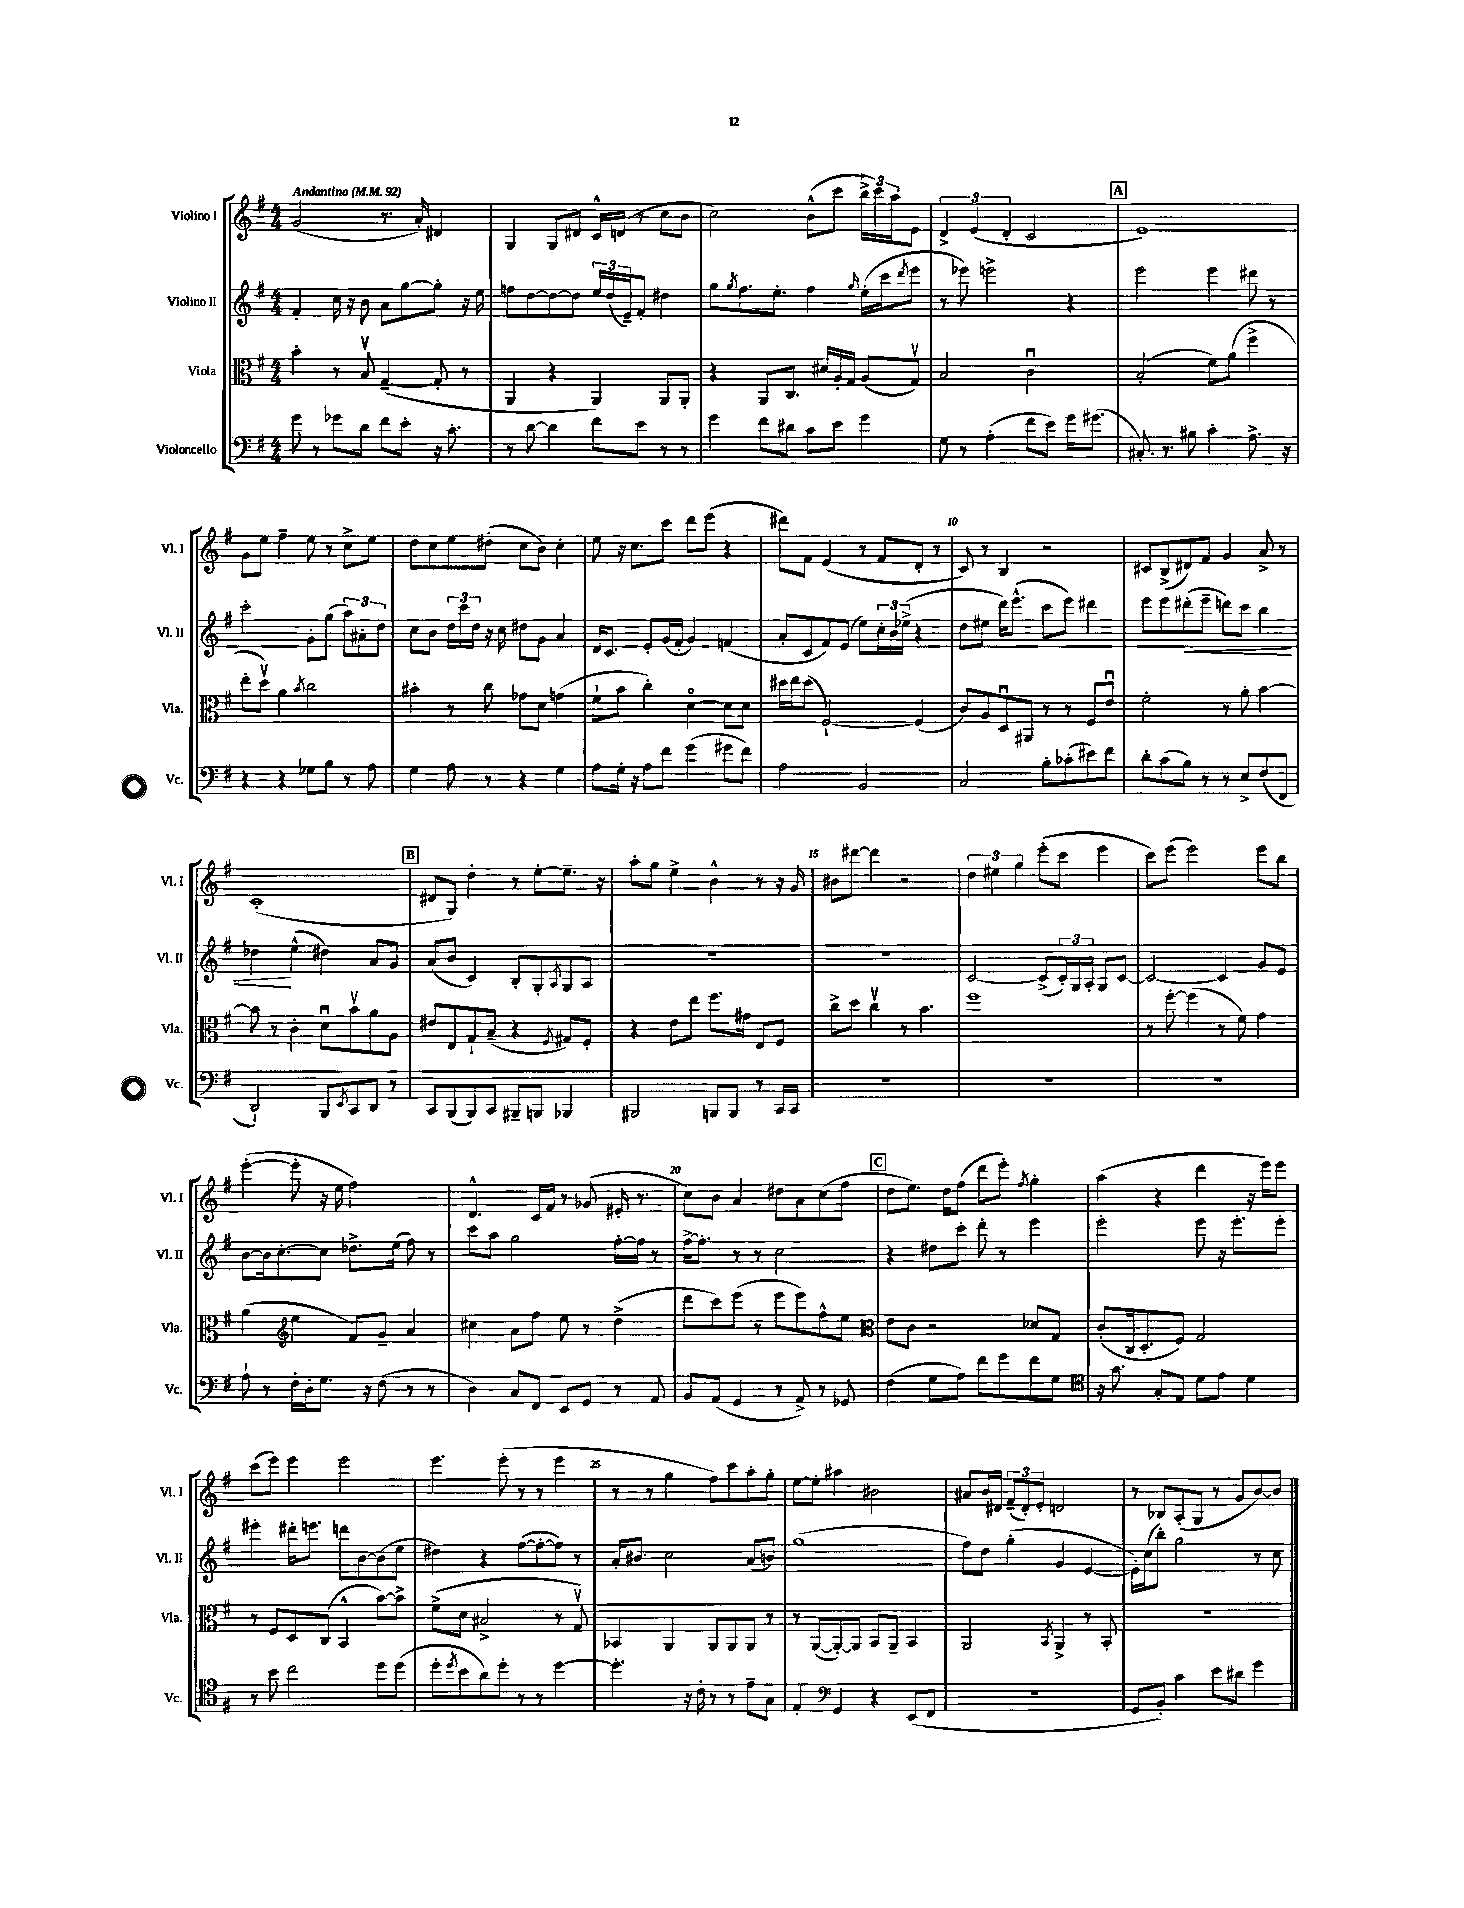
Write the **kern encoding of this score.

**kern	**kern	**kern	**dynam	**kern
*part4	*part3	*part2	*part2	*part1
*staff4	*staff3	*staff2	*staff2	*staff1
*I"Violoncello	*I"Viola	*I"Violino II	*	*I"Violino I
*I'Vc.	*I'Vla.	*I'Vl. II	*	*I'Vl. I
*clefF4	*clefC3	*clefG2	*	*clefG2
*k[f#]	*k[f#]	*k[f#]	*	*k[f#]
*M4/4	*M4/4	*M4/4	*	*M4/4
*MM92	*MM92	*MM92	*	*MM92
=1	=1	=1	=1	=1
!	!	!	!	!LO:TX:a:B:t=Andantino
8g\	4b'\	4f#'/	.	(2g/
8r	.	.	.	.
8g-X\L	8r	16cc\	.	.
.	.	16r	.	.
8d\J	8Bv/	8b\	.	.
8f#\L	([4G~/	8a\L	.	8.r
8e'\J	.	[8gg\	.	.
.	.	.	.	16a'/)
16r	8G'/]	8gg'\J]	.	4d#X/
8.c'\	.	.	.	.
.	8r	16r	.	.
.	.	16ee\	.	.
=2	=2	=2	=2	=2
8r	4AA/	8ffn\L	.	4G/
[8d\	.	[8dd\	.	.
4d\]	4r	8dd\_	.	8G/L
.	.	8dd\J]	.	8d#X/J
8f#\L	4AA/)	24ee/LL	.	16c^^/LL
.	.	(24dd/	.	.
.	.	.	.	(16dn/JJ
.	.	24e~/J)	.	.
8e\J	.	8f#'/J	.	8r
8r	8AA/L	4dd#X\	.	8cc\L
8r	8AA'/J	.	.	8b\J
=3	=3	=3	=3	=3
4g\	4r	8gg\L	.	2cc\)
.	.	8qgg/	.	.
.	.	8.ff#\	.	.
8f#\L	8AA/L	.	.	.
.	.	8.ee'\J	.	.
8d#X\J	8.C/J	.	.	.
8c\L	.	4ff#\	.	(8b^^\L
.	16d#X/LL	.	.	.
8e\J	16A'/	.	.	8ccc\J
.	16G/JJ	.	.	.
.	.	16qqgg/	.	.
4g\	(8A/L	(16ee'\LL	.	24bb^\LL)
.	.	.	.	24ccc\
.	.	16ccc\J	.	.
.	.	.	.	24aa\J
.	.	8qddd/	.	.
.	8Gv/J)	8eee\J	.	8e\J
=4	=4	=4	=4	=4
8G\	2B/	8r	.	6d^/
8r	.	8eee-X\)	.	.
.	.	.	.	(6e/
(4A'\	.	2eeen^\	.	.
.	.	.	.	6d'/
8f#\L	2cu\	.	.	2c/
8e\J)	.	.	.	.
16g\KL	.	4r	.	.
(8.g#X\J	.	.	.	.
!!LO:REH:place=s1:t=A
=5	=5	=5	=5	=5
8.C#X'/)	(2B'/	2eee\	.	1e)
8.r	.	.	.	.
8B#X\	.	.	.	.
4c'\	8f#\L)	4eee\	.	.
.	(8a\J	.	.	.
8.A^\	4ff#^\	8ddd#X\	.	.
.	.	8r	.	.
16r	.	.	.	.
!!LO:LB:g=z
=6	=6	=6	=6	=6
4r	8ee'\L	2ccc'\	.	8g\L
.	8ddv\J)	.	.	8ee\J
4r	4a\	.	.	4ff#~\
.	8qb/	.	.	.
8G-X\L	2cc\	8g'\L	.	8ee\
8B\J	.	(8gg\J	.	8r
8r	.	12aa\L)	.	8cc^\L
.	.	12a#X'\	.	.
8A\	.	.	.	8ee\J
.	.	12dd\J	.	.
=7	=7	=7	=7	=7
4G\	4b#X'\	8cc\L	.	8dd\L
.	.	8b\J	.	8cc\
8A\	8r	24dd\LL	.	8ee\
.	.	24ccc\	.	.
.	.	24dd\JJ	.	.
8r	8cc\	16r	.	(8dd#X'\J
.	.	16cc\	.	.
4r	8g-X\L	8dd#X\L	.	8cc\L
.	8d\J	8g\J	.	8b\J)
4G\	(4gn\	4a/	.	4cc'\
=8	=8	=8	=8	=8
8A\L	8f#`\L	16d/KL	.	8ee\
.	.	8.c/J	.	.
16G'\Jk	8b\J	.	.	16r
16r	.	.	.	8.cc\L
8A\L	4cc'\)	8e'/L	.	.
8f#\J	.	(16g/L	.	8ccc\J
.	.	16f#'/JJ	.	.
(4g\	[4d\	4g/)	.	8ddd\L
.	.	.	.	(8eee\J
8g#X\L	8d\L]	(4fn/	.	4r
8f#\J)	8d\J	.	.	.
=9	=9	=9	=9	=9
2A\	16dd#X\LL	8a'/L	.	8ddd#X\L)
.	16ee\J	.	.	.
.	(8dd#\J	8c/	.	8f#\J
.	[2F#`/)	8f#/)	.	(4e/
.	.	(8e/J	.	.
2BB/	.	8ee\L)	.	8r
.	.	24cc'\L	.	8f#/L
.	.	24b\	.	.
.	.	(24ee-X^\JJ	.	.
.	(4F#/]	4r	.	8d'/J
.	.	.	.	8r
=10	=10	=10	=10	=10
2C/	8c/L)	8dd\L	.	8c/)
.	8A/	8ee#X\J	.	8r
.	8Du/	16ddd\KL)	.	4B/
.	.	(8.eee^^\J	.	.
.	8AA#X/J	.	.	.
8B'\L	8r	8ccc\L	.	2r
(8c-X'\	8r	8eee\J)	.	.
8e#X\)	8F#/L	4ddd#X\	.	.
8f#\J	8eu/J	.	.	.
=11	=11	=11	=11	=11
8d'\L	2f#'\	8eee\L	.	8c#X/L
(8c\	.	8eee\	.	(8B^/
!	!	!	!LO:HP:b	!
8B\J)	.	(8ddd#X'\	<	8d#X/)
8r	.	8eee~\J	.	8f#/J
8r	8r	8dddn\L)	.	4g/
8E^/L	8a'\	8ccc\J	.	.
(8F#/	[4b\	4bb\	.	8a^/
8FF#/J	.	.	.	8r
!!LO:LB:g=z
=12	=12	=12	=12	=12
2DD`/)	8b\]	4dd-X\	.	(1c'
.	8r	.	.	.
.	4c'\	(4ee^^\	[	.
8BBB/L	8du\L	4dd#X\)	.	.
8qEE/	.	.	.	.
8CC/	8bv\	.	.	.
8DD/J	8a\	8a/L	.	.
8r	8A\J	8g/J	.	.
!!LO:REH:place=s1:t=B
=13	=13	=13	=13	=13
8CC/L	8e#X/L	(8a/L	.	8d#X/L
(8BBB/	8E/	8b/J	.	8G/J)
8BBB/)	8G`/	4c/)	.	4dd'\
8CC/J	(8B~/J	.	.	.
8BBB#X~/L	4r	8B'/L	.	8r
8BBBn/J	.	8G'/	.	[8ee'\L
.	8qF#/	8qA/	.	.
4BBB-X/	8G#X/L)	8G/	.	8.ee~\J]
.	8F#'/J	8A/J	.	.
.	.	.	.	16r
=14	=14	=14	=14	=14
2BBB#X/	4r	1r	.	8aa'\L
.	.	.	.	8gg\J
.	8e\L	.	.	4ee^\
.	8ee\J	.	.	.
8BBBn/L	8.ff#\L	.	.	4b^^\
8BBB/J	.	.	.	.
.	16g#X\Jk	.	.	.
8r	8E/L	.	.	8r
16CC/LL	8F#/J	.	.	16r
16CC/JJ	.	.	.	16g/
=15	=15	=15	=15	=15
1r	8cc^\L	1r	.	8b#X\L
.	8dd\J	.	.	[8ddd#X\J
.	4ccv\	.	.	4ddd#\]
.	8r	.	.	2r
.	4.b\	.	.	.
=16	=16	=16	=16	=16
1r	1ff#	[2c/	.	6dd\
.	.	.	.	6ee#X\
.	.	.	.	6gg\
.	.	(8c^/L]	.	(8eee'\L
.	.	24c'/L)	.	8ccc\J
.	.	24G/	.	.
.	.	24A'/JJ	.	.
.	.	8G/L	.	4eee\
.	.	[8c/J	.	.
=17	=17	=17	=17	=17
1r	8r	2c/_	.	8ccc\L)
.	[8ff#'\	.	.	(8eee\J
.	(4ff#\]	.	.	2eee\)
.	8r	4c/]	.	.
.	8f#\)	.	.	.
.	4g\	8g/L	.	8eee\L
.	.	8e/J	.	8bb\J
!!LO:LB:g=z
=18	=18	=18	=18	=18
8A`\	(4a\	[8b\L	.	([4eee'\
8r	.	16b\k]	.	.
.	.	[8.cc'\	.	.
*	*clefG2	*	*	*
16F#'\LL	4ee\	.	.	8eee'\]
16D'\J	.	.	.	.
8.G\J	.	8cc\J]	.	16r
.	.	.	.	16ee\
.	8f#/L)	8.dd-X^\L	.	2ff#\)
16r	.	.	.	.
(8F#\	8g~/J	.	.	.
.	.	(16ee\Jk	.	.
8r	4a/	8ff#\)	.	.
8r	.	8r	.	.
=19	=19	=19	=19	=19
4D\)	4cc#X\	8ccc\L	.	4.d^^/
.	.	8aa\J	.	.
8C/L	8a\L	2gg\	.	.
8FF#/J	8ff#\J	.	.	16c/LL
.	.	.	.	16f#/JJ
8EE/L	8ee\	.	.	8r
8GG/J	8r	.	.	(8g-X/
8r	(4dd^\	[16ff#'\LL	.	16e#X'/
.	.	16ff#\JJ]	.	8.r
8AA/	.	8r	.	.
=20	=20	=20	=20	=20
8BB/L	8ddd\L	[16ff#^\KL	.	8cc\L)
.	.	8.ff#'\J]	.	.
(8AA/J	8ccc\)	.	.	8b\J
4GG/	(8eee\J	8r	.	4a/
.	8r	8r	.	.
8r	8eee\L	2cc\	.	8dd#X\L
8AA^/)	8eee\)	.	.	8a\
8r	8ff#^^\	.	.	(8cc\
8GG-X/	8ee\J	.	.	8ff#\J
!!LO:REH:place=s1:t=C
=21	=21	=21	=21	=21
*	*clefC3	*	*	*
(4F#\	8e\L	4r	.	8dd\L
.	8c\J	.	.	8.ee\J)
8G\L	2r	8dd#X\L	.	.
.	.	.	.	16dd\KL
8A\J)	.	8ccc'\J	.	(8ff#\J
8f#\L	.	8ddd'\	.	8ddd\L
8g\	.	8r	.	8eee'\J)
.	.	.	.	8qff#/
8f#\	8d-X/L	4eee\	.	4gg'\
8G\J	8G/J	.	.	.
=22	=22	=22	=22	=22
*clefC4	*	*	*	*
16r	(8c'/L	2eee'\	.	(4aa\
8.g\	.	.	.	.
.	16C/k	.	.	.
.	8.D'/	.	.	.
8G'/L	.	.	.	4r
8E/J	8F#/J)	.	.	.
8d\L	2G/	8eee\	.	4ddd\
8e\J	.	16r	.	.
.	.	8.eee'\L	.	.
4d\	.	.	.	16r
.	.	.	.	16eee\KL)
.	.	8eee'\J	.	8eee\J
!!LO:LB:g=z
=23	=23	=23	=23	=23
8r	8r	4eee#X'\	.	(8ccc\L
8b\	8F#/L	.	.	8eee\J)
2cc\	8D/	16ddd#X'\KL	.	4eee\
.	.	8.eeen\J	.	.
.	(8C/J	.	.	.
.	4BB^^/	8dddn\L	.	2eee\
.	.	[8b\	.	.
8dd\L	[8b\L)	(8b\]	.	.
(8dd\J	8b^\J]	8ee\J	.	.
=24	=24	=24	=24	=24
8dd'\L	(8f#^\L	4dd#X\)	.	4.eee\
8qdd/	.	.	.	.
8b\	8d\J	.	.	.
8a\)	2B#X^/	4r	.	.
8dd'\J	.	.	.	(8eee'\
8r	.	([8ff#\L	.	8r
8r	.	8ff#'\_	.	8r
[4dd\	8r	8ff#\J])	.	4eee\
.	8Gv/)	8r	.	.
=25	=25	=25	=25	=25
4.dd'\]	4BB-X/	16a'/KL	.	8r
.	.	8.b#X/J	.	.
.	.	.	.	8r
.	4AA/	2cc\	.	4gg\
16r	.	.	.	.
16c'\	.	.	.	.
8r	8AA/L	.	.	8ff#\L)
8r	8AA/	.	.	8ccc\
8e~\L	8AA/J	(8a/L	.	8aa'\
8G\J	8r	8bn/J)	.	8gg'\J
=26	=26	=26	=26	=26
4E'/	8r	(1gg	.	[8ee\L
.	([8AA/L	.	.	8ee'\J]
*clefF4	*	*	*	*
4GG/	8AA'/_)	.	.	4aa#X\
.	8AA/J]	.	.	.
4r	8BB/L	.	.	2b#X\
.	8AA~/J	.	.	.
(8EE/L	4BB/	.	.	.
8FF#/J	.	.	.	.
=27	=27	=27	=27	=27
1r	2AA/	8ff#\L)	.	8a#X/L
.	.	8dd\J	.	16b/L
.	.	.	.	16d#X/JJ
.	.	(4gg'\	.	(12f#~/L
.	.	.	.	12d#'/)
.	.	.	.	12e'/J
.	8qBB/	.	.	.
.	4AA^/	4g/	.	2dn/
.	8r	[4e/	.	.
.	8BB'/	.	.	.
=28	=28	=28	=28	=28
8GG/L	1r	16e'\LL])	.	8r
.	.	(16cc\J	.	.
8BB'/J)	.	8bb'\J)	.	8B-X/L
4c\	.	2gg\	.	(8A'/
.	.	.	.	8G/J
8e\L	.	.	.	8r
8d#X\J	.	.	.	8g/L
4g\	.	8r	.	[8b/)
.	.	8cc\	.	8b/J]
==	==	==	==	==
*-	*-	*-	*-	*-
